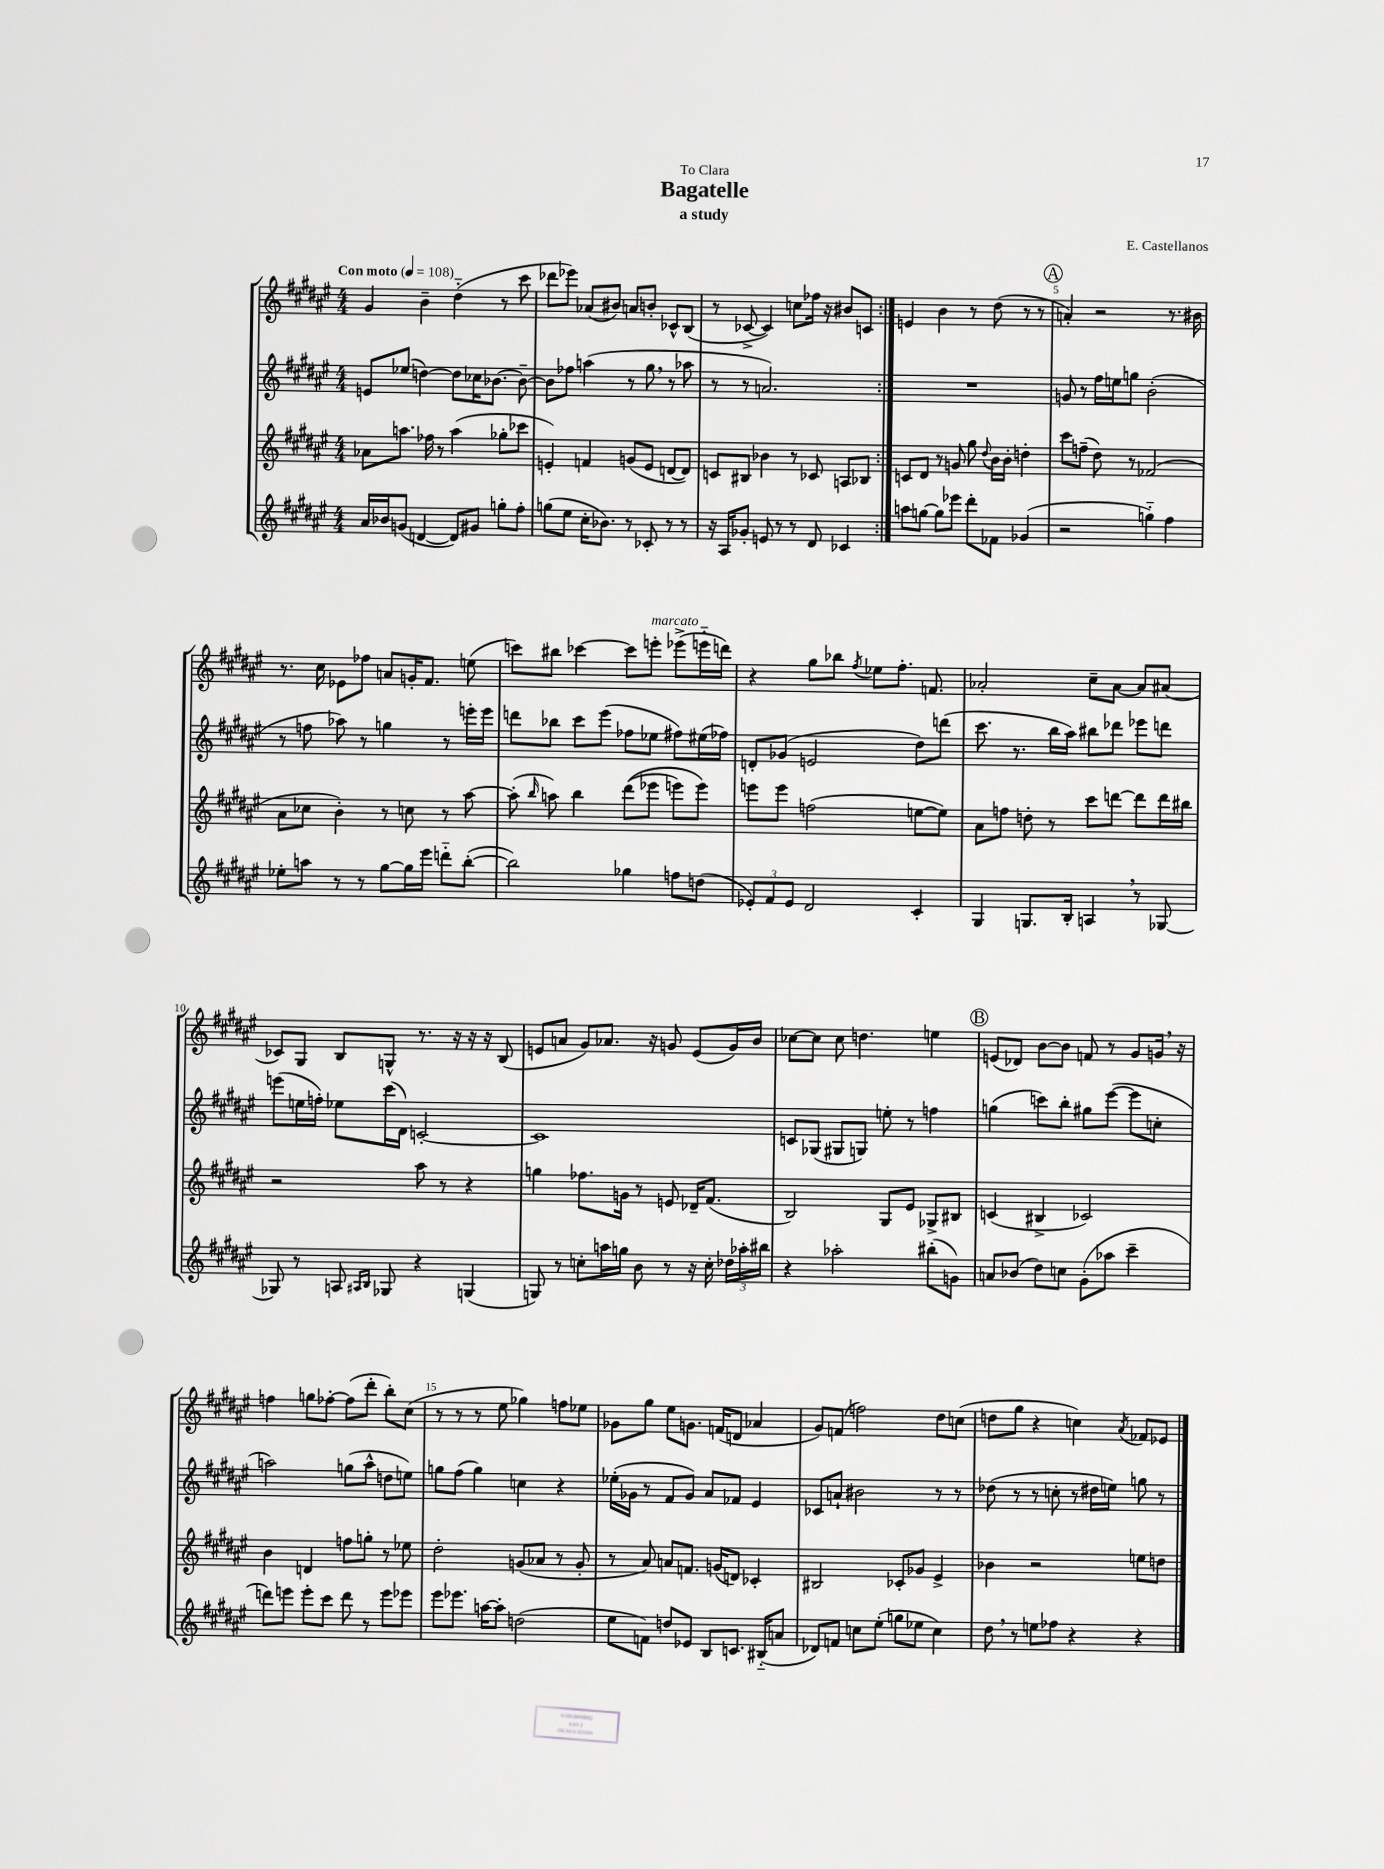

**kern	**kern	**kern	**kern
*staff4	*staff3	*staff2	*staff1
*clefG2	*clefG2	*clefG2	*clefG2
*k[f#c#g#d#a#e#]	*k[f#c#g#d#a#e#]	*k[f#c#g#d#a#e#]	*k[f#c#g#d#a#e#]
*M4/4	*M4/4	*M4/4	*M4/4
*MM108	*MM108	*MM108	*MM108
16a#	8a-	8e	4g#
16b-	.	.	.
(8g	8.aa	(8ee-	.
[4d	.	[4dd)	4b~
.	16ff-	.	.
.	8r	.	.
8d])	(4aa	8dd]	(4dd#'~
8g#	.	16cc-	.
.	.	[8.b-	.
8gg'	8gg-'	.	8r
8ff#'	8ccc-	8b-~_	8ccc#
=	=	=	=
(8gg	4e')	8b-]	8ddd-
8ee#	.	8ff-	8eee-)
16cc#'	4f	(4aa	(8a-
8.b-)	.	.	.
.	.	.	8b#)
8r	(8g	8r	8a
8c-'	8e	8gg#	8b'
8r	[8d	8r	8c-^^
8r	8d])	8aa-	(8B
=	=	=	=
16r	8c	8r	8r
16A#	.	.	.
8g-'	8B#	8r	[8c-^
8e	4b-	2.a)	4c-])
8r	.	.	.
8r	8r	.	8cc
8d#	8c-	.	16ff-
.	.	.	16r
4c-	8A	.	8b#
.	8B-	.	8c
=:|!	=:|!	=:|!	=:|!
8aa	8c	1r	4e
[8gg	8d#	.	.
8gg]	8r	.	4b
8eee-	8g	.	.
8ddd#'	8gg#	.	8r
.	8qqdd#	.	.
8f-	16b	.	(8dd#
.	16b'	.	.
(4g-	4dd'	.	8r
.	.	.	8r
=	=	=	=
2r	8ccc#	8g	4a')
.	(8ff~	8r	.
.	8dd#)	16ff#	2r
.	.	16ee	.
.	8r	8gg	.
4gg'~)	(2f-	(2b'	.
4ff#	.	.	8.r
.	.	.	16b#
=	=	=	=
8ee-'	8a#	8r	8.r
8aa	8cc-	8ff	.
.	.	.	16cc#
8r	4b')	8aa-)	8e-
8r	.	8r	8ff-
[8gg#	8r	4gg	8a
16gg#]	8cc	.	16g'
16eee#	.	.	8.f#
8ddd'~	8r	8r	.
([8bb'	[8aa#	16eee'	(8ee
.	.	16eee	.
=	=	=	=
2bb])	(8aa#']	8ddd	8ccc)
.	16qqbb	.	.
.	8aa)	8bb-	8bb#
.	4bb	8ccc#	[4ccc-
.	.	(8eee#	.
4gg-	&((8ddd#	8ff-	8ccc-]
.	8eee-	8ee-	8eee'
8ff	8eee)	8ff#)	(8eee-^
(8dd	8eee&)	(16ee#	16eee'~
.	.	16ff-)	16ddd)
=	=	=	=
12e-')	8eee	8d'	4r
12f#	.	.	.
.	8eee	(8g-	.
12e-	.	.	.
2d#	(2ff	2e	8gg#
.	.	.	8bb-
.	.	.	8qff#
.	.	.	8ee-
.	.	.	8.ff#'
4c#'	[8ee	8dd#)	.
.	.	.	8.f
.	8ee])	(8ddd	.
=	=	=	=
4G#	8a#	8.ccc#	2a-'
.	8ff	.	.
.	.	8.r	.
8.G	8dd'	.	.
.	8r	16bb	.
16B'	.	16aa#)	.
4A	8ccc#	8bb#	8cc#~
.	[8ddd	8ddd-	[8a-
8r	8ddd]	8eee-	8a-]
[8G-	16ddd	8ddd	(8a#
.	16bb#	.	.
=	=	=	=
8G-]	2r	(8eee	8c-)
8r	.	16ee	8G#
.	.	16ff')	.
8A	.	8ee-	8B
16qqA#	.	.	.
16qqB	.	.	.
8G-	.	(16ccc#	8G^^
.	.	16d#)	.
4r	8aa#	[2c'	8.r
.	8r	.	.
.	.	.	16r
(4G	4r	.	16r
.	.	.	16r
.	.	.	(8B
=	=	=	=
8G)	4gg	1c]	8e
8r	.	.	8a
8cc'	8.ff-	.	8g#)
16aa	.	.	8.a-
16gg	16g	.	.
8b	8r	.	.
.	.	.	16r
8r	8e	.	8g
16r	16d-~	.	(8e
16cc'	(8.f#	.	.
24dd-	.	.	16g)
24aa-'	.	.	.
.	.	.	16b
24bb#	.	.	.
=	=	=	=
4r	2B)	8c	[8cc-
.	.	(8G-	8cc-]
2aa-'	.	8G#	8cc-
.	.	8G)	4.dd
.	8G#	8ee'	.
.	8e#	8r	.
(8bb#'	8G-^	4ff	4ee
8g)	8B#	.	.
=	=	=	=
8a	(4c	(4gg	(8e
(8b-	.	.	8d-)
8dd#)	4B#^	8ccc)	[8b
8cc	.	8bb'	8b]
(8g#'	2c-)	8gg#	8f
8aa-	.	([8eee#	8r
4ccc#~	.	8eee#]	8g#
.	.	8cc'	16g
.	.	.	16r
=	=	=	=
8ddd)	4b	2aa)	4ff
8eee	.	.	.
8eee'	4d	.	8gg
8ccc#	.	.	[8ff-'
8ddd	8ff	(8gg	(8ff-]
8r	8gg'	8aa^^	8ddd#'
8eee	8r	8dd	8bb')
8eee-	8ee-	8ee)	(8cc#
=	=	=	=
8eee#	2dd#'	8gg	8r
8.eee-	.	(8ff#	8r
.	.	4gg)	8r
[16aa	.	.	.
8aa']	.	.	8ee#
(2dd	(8g	4cc	4gg-)
.	8a-	.	.
.	8r	4r	8ff
.	8g'	.	8ee-
=	=	=	=
8ee#	8r	(16ee-'	8g-
.	.	16g-	.
8f)	8a#)	8r	8gg#
8dd	8a	8f#	8ee#
8e-	8.f	8g-)	8.g
8B	.	8a#	.
.	(16g	.	(16f
8.c	8d)	8f-	8d
.	4c-'	4e#	4a-
(16B#'~	.	.	.
8a	.	.	.
=	=	=	=
8d-)	2B#	8c-	8g#)
8f	.	8a`	(8f
8cc	.	2b#	2ff)
(8ee#'	.	.	.
8gg	8c-'	.	.
8ee-	8g-	.	.
4cc)	4e#^	8r	8dd#
.	.	8r	(8cc
=	=	=	=
8dd#	4b-	(8dd-	8dd
8r	.	8r	8gg#
8ee	2r	8r	4r
8ff-	.	8cc'	.
4r	.	8r	4cc)
.	.	16dd#	.
.	.	16ee)	.
.	.	.	8qa#
4r	8ee	8gg	8f-
.	8dd	8r	8e-
==	==	==	==
*-	*-	*-	*-
